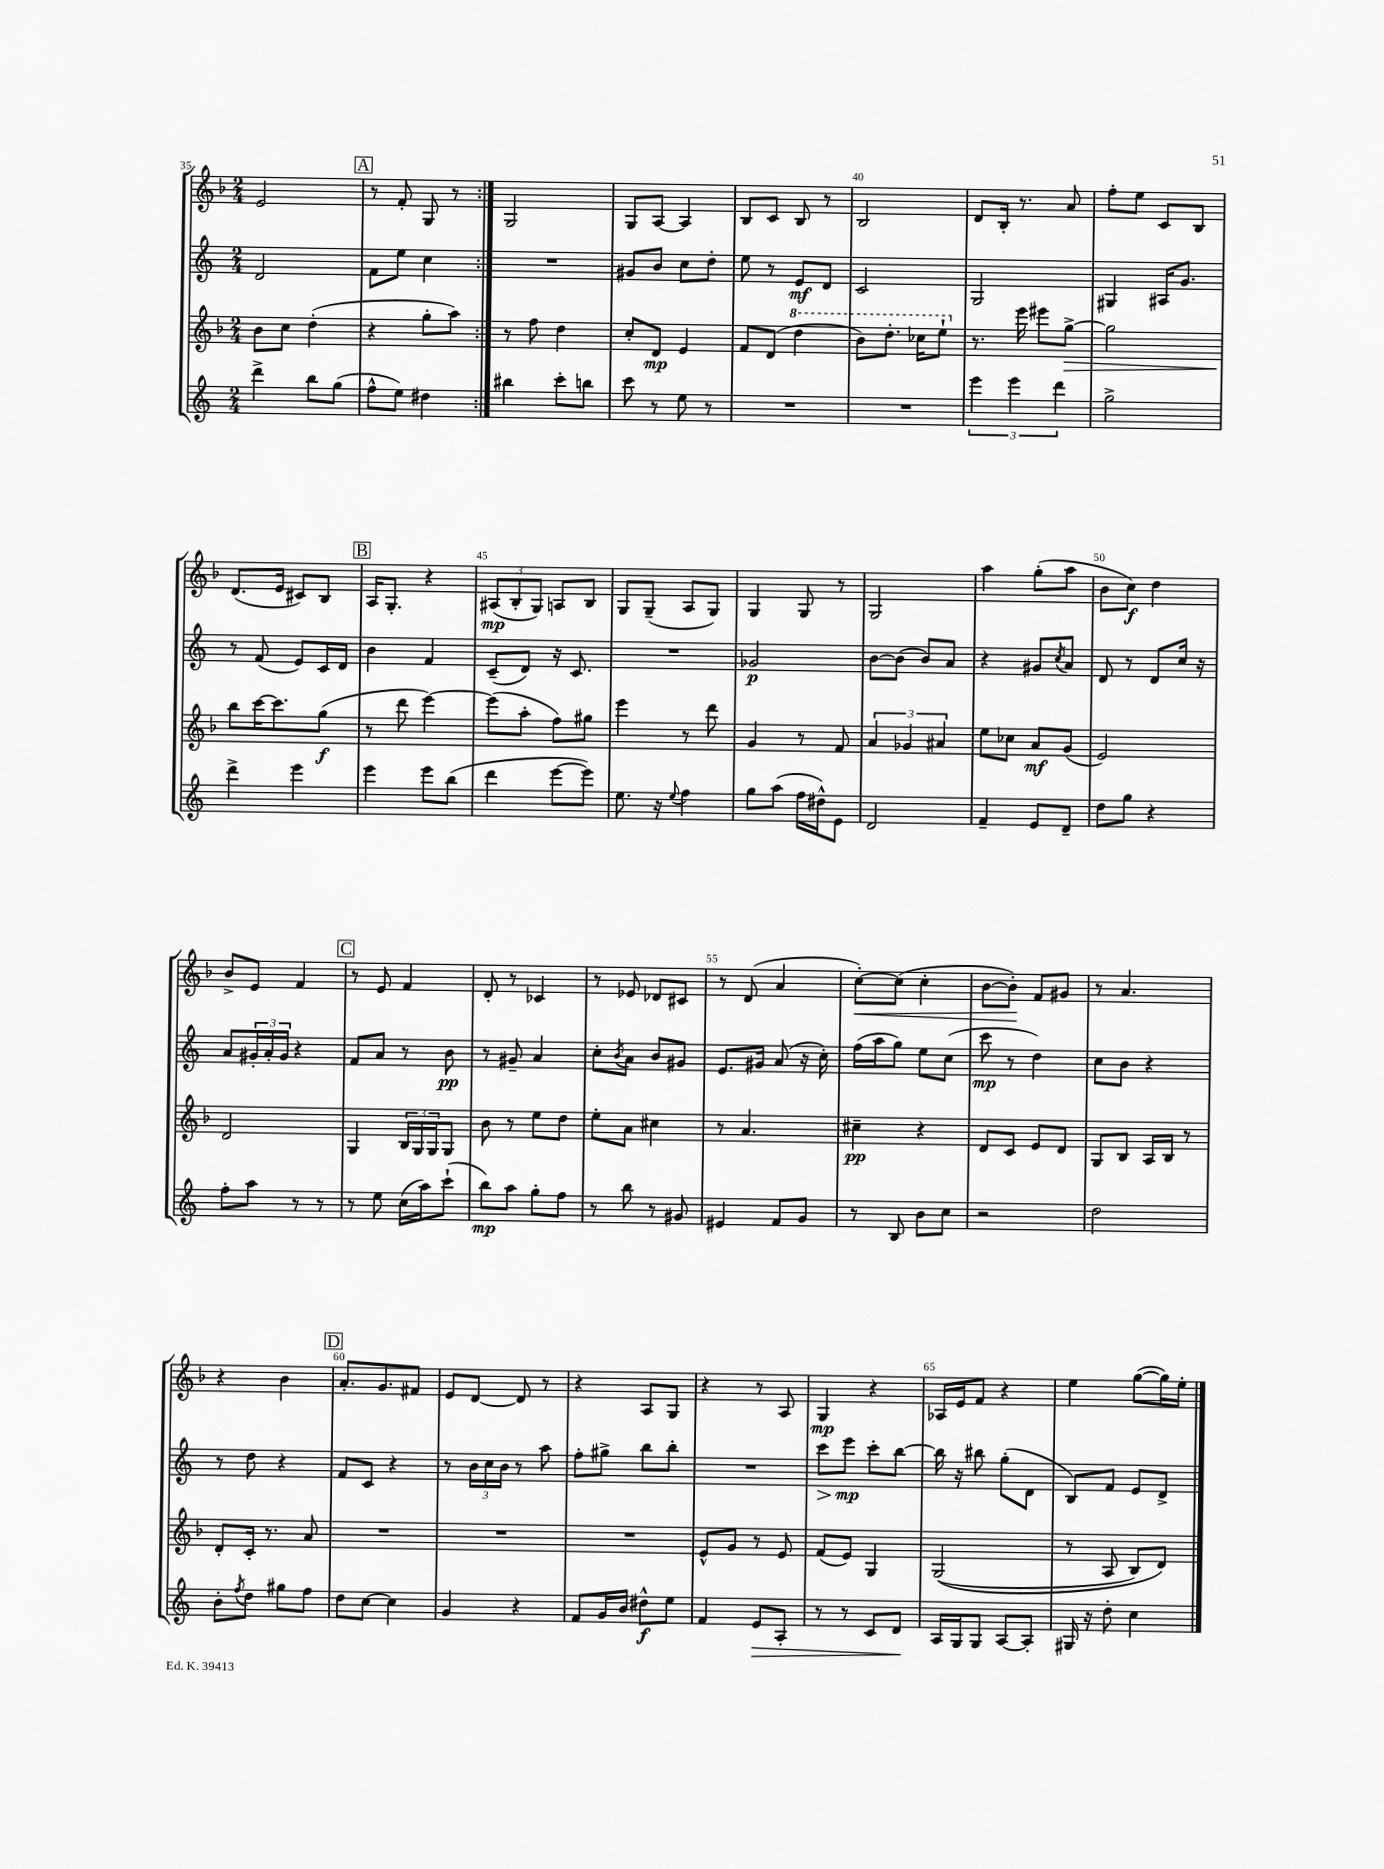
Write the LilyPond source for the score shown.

<<
\new StaffGroup <<
\new Staff = "s0" {
    \clef treble \key f \major \numericTimeSignature \time 2/4
    \repeat volta 2 { e'2 |
    \mark \markup { \box "A" } r8 f'8-. g8 r8 | }
    g2 |
    g8 a8~ a4 |
    bes8 c'8 bes8 r8 |
    bes2 |
    d'8 bes16-. r8. a'8 |
    f''8-. e''8 c'8 bes8 |
    d'8.( e'16 cis'8) bes8 |
    \mark \markup { \box "B" } a16 g8.-. r4 |
    \tuplet 3/2 { ais8\mp( bes8-. g8) } a8 bes8 |
    g8 g8--( a8 g8) |
    g4 g8 r8 |
    g2 |
    a''4 g''8-.( a''8 |
    bes'8 c''8\f) d''4 |
    bes'8-> e'8 f'4 |
    \mark \markup { \box "C" } r8 e'8 f'4 |
    d'8-. r8 ces'4 |
    r8 ees'8 des'8 cis'8 |
    r8 d'8( a'4 |
    c''8~-.\<) c''8( c''4-. |
    bes'8~ bes'8-.\!) f'8 gis'8 |
    r8 a'4. |
    r4 bes'4 |
    \mark \markup { \box "D" } a'8.-. g'8. fis'8 |
    e'8 d'8~ d'8 r8 |
    r4 a8 g8 |
    r4 r8 a8 |
    g4\mp r4 |
    aes16 e'16 f'8 r4 |
    e''4 g''8~( g''16) e''16-. \bar "|." |
}
\new Staff = "s1" {
    \clef treble \key c \major \numericTimeSignature \time 2/4
    \repeat volta 2 { d'2 |
    \mark \markup { \box "A" } f'8 e''8 c''4 | }
    R2 |
    gis'8 b'8 c''8 d''8-. |
    e''8 r8 e'8\mf d'8 |
    c'2 |
    g2 |
    gis4 ais16 g'8. |
    r8 f'8( e'8) c'16 d'16 |
    \mark \markup { \box "B" } b'4 f'4 |
    c'8--( d'8) r16 c'8. |
    R2 |
    ges'2\p |
    b'8~ b'8( b'8) a'8 |
    r4 gis'8 \acciaccatura { c''8 } a'8 |
    d'8 r8 d'8 c''16 r16 |
    a'8 \tuplet 3/2 { gis'16-. a'16-. gis'16 } r4 |
    \mark \markup { \box "C" } f'8 a'8 r8 b'8\pp |
    r8 gis'8-- a'4 |
    c''8-. \acciaccatura { b'8 } a'8 b'8 gis'8 |
    e'8. gis'16 a'8( r16 c''16-.) |
    f''16( a''16 g''8) e''8 c''8( |
    c'''8\mp r8 d''4) |
    c''8 b'8 r4 |
    r8 d''8 r4 |
    \mark \markup { \box "D" } f'8 c'8 r4 |
    r8 \tuplet 3/2 { b'16 c''16 b'16 } r8 a''8 |
    f''8-. gis''8-> b''8 b''8-. |
    R2 |
    c'''8\> e'''8\mp\! c'''8-. b''8~ |
    b''16 r16 bis''8 g''8-.( d'8 |
    b8) f'8 e'8 d'8-> \bar "|." |
}
\new Staff = "s2" {
    \clef treble \key f \major \numericTimeSignature \time 2/4
    \repeat volta 2 { bes'8 c''8 d''4-.( |
    \mark \markup { \box "A" } r4 g''8-. a''8) | }
    r8 f''8 d''4 |
    c''8-. d'8\mp e'4 |
    f'8 d'8( \ottava #1 d'''4 |
    bes''8) d'''8.-. ces'''16 e'''8-! \ottava #0 |
    r8. e'''16 eis'''8 g''8~->\> |
    g''2 |
    bes''8\! c'''16~ c'''8. g''8\f( |
    \mark \markup { \box "B" } r8 d'''8 e'''4~) |
    e'''8( a''8-. f''8) gis''8 |
    e'''4 r8 d'''8 |
    g'4 r8 f'8 |
    \tuplet 3/2 { a'4 ges'4 ais'4 } |
    e''8 ces''8 a'8\mf g'8( |
    e'2) |
    d'2 |
    \mark \markup { \box "C" } g4 \tuplet 3/2 { bes16 g16 g16 } g8 |
    bes'8 r8 e''8 d''8 |
    e''8-. a'8 cis''4 |
    r8 a'4. |
    cis''4--\pp r4 |
    d'8 c'8 e'8 d'8 |
    g8 bes8 a16 bes16 r8 |
    d'8-. c'16-. r8. a'8 |
    \mark \markup { \box "D" } R2 |
    R2 |
    R2 |
    e'8-^ g'8 r8 e'8 |
    f'8( e'8) g4 |
    g2(\( |
    r8 a8 bes8) d'8\) \bar "|." |
}
\new Staff = "s3" {
    \clef treble \key c \major \numericTimeSignature \time 2/4
    \repeat volta 2 { d'''4-> b''8 g''8( |
    \mark \markup { \box "A" } f''8-^ e''8) dis''4 | }
    bis''4 c'''8-. b''8 |
    c'''8 r8 e''8 r8 |
    R2 |
    R2 |
    \tuplet 3/2 { e'''4 e'''4 d'''4 } |
    g''2-> |
    d'''4-> e'''4 |
    \mark \markup { \box "B" } e'''4 e'''8 b''8( |
    d'''4 e'''8~ e'''8) |
    e''8. r16 \appoggiatura { e''8 } f''4 |
    g''8 a''8( f''16 dis''16-^) e'8 |
    d'2 |
    f'4-- e'8 d'8-- |
    d''8 g''8 r4 |
    f''8-. a''8 r8 r8 |
    \mark \markup { \box "C" } r8 e''8 c''16( a''16) c'''8-!( |
    b''8\mp) a''8 g''8-. f''8 |
    r8 b''8 r8 gis'8 |
    eis'4 f'8 g'8 |
    r8 b8 b'8 c''8 |
    r2 |
    d''2 |
    b'8-. \acciaccatura { f''8 } d''8 gis''8 f''8 |
    \mark \markup { \box "D" } d''8 c''8~ c''4 |
    g'4 r4 |
    f'8 g'16 b'16 dis''8-^\f e''8 |
    f'4 e'8\> a8-. |
    r8 r8 c'8 d'8\! |
    a16 g16 g8 a8~ a8-. |
    gis16 r16 d''8-. c''4 \bar "|." |
}
>>
>>
\layout { \context { \Score currentBarNumber = #35 \override BarNumber.break-visibility = ##(#f #t #t) barNumberVisibility = #(every-nth-bar-number-visible 5) } }
